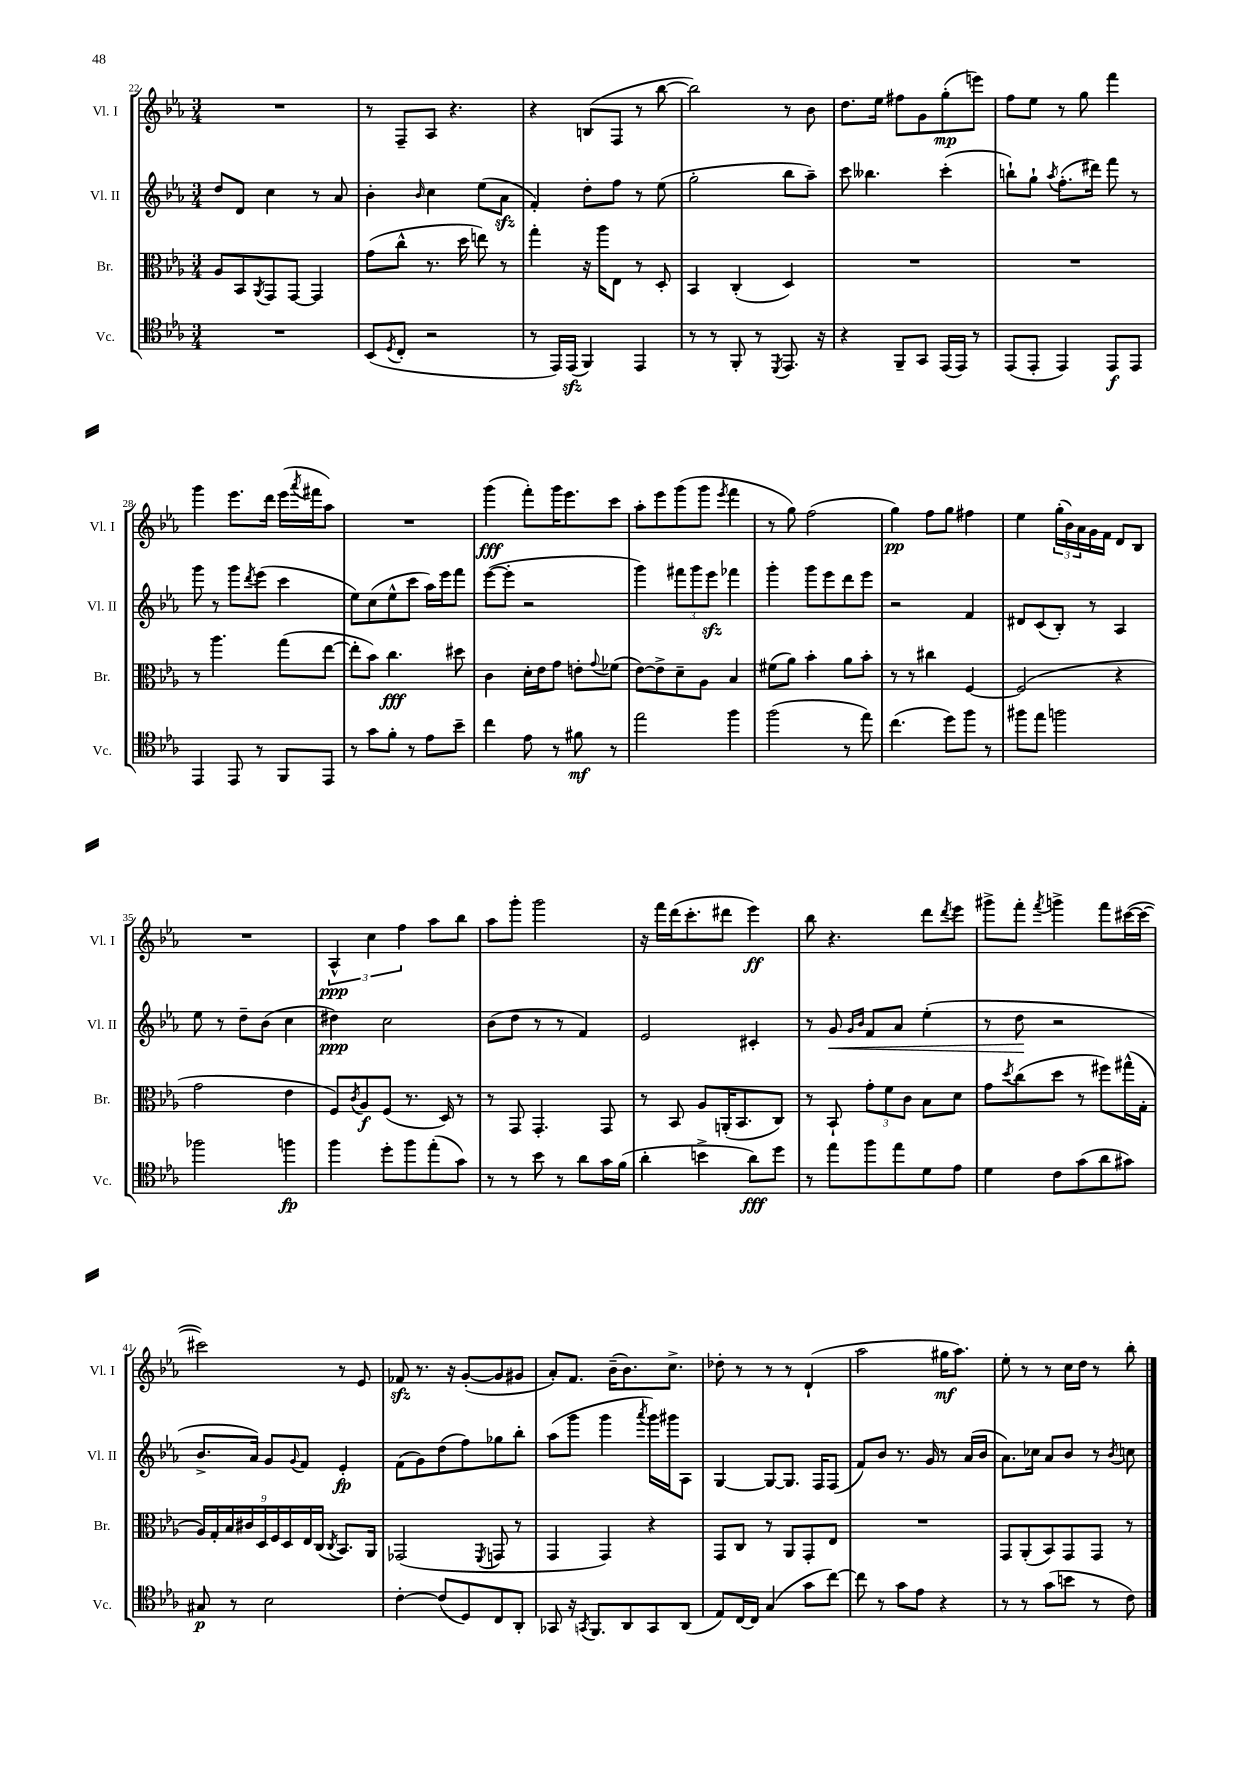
<<
\new StaffGroup <<
\new Staff = "s0" \with { instrumentName = "Vl. I" shortInstrumentName = "Vl. I" } {
    \clef treble \key ees \major \numericTimeSignature \time 3/4
    R2. |
    r8 f8-- aes8 r4. |
    r4 b8( f8 r8 bes''8~ |
    bes''2) r8 bes'8 |
    d''8. ees''16 fis''8 g'8 g''8-.\mp( e'''8) |
    f''8 ees''8 r8 g''8 f'''4 |
    g'''4 ees'''8. d'''16 ees'''16( \acciaccatura { aes'''8 } fis'''16 aes''8) |
    R2. |
    g'''4\fff( f'''8-.) g'''16 ees'''8. c'''8 |
    aes''8-. ees'''8 g'''8( g'''8 \acciaccatura { ees'''8 } f'''4 |
    r8 g''8) f''2( |
    g''4\pp) f''8 g''8 fis''4 |
    ees''4 \tuplet 3/2 { g''16-.( bes'16) aes'16 } g'16 f'16 d'8 bes8 |
    R2. |
    \tuplet 3/2 { aes4-^\ppp c''4 f''4 } aes''8 bes''8 |
    aes''8 g'''8-. g'''2 |
    r16 f'''16 d'''16( c'''8.-. dis'''8 ees'''4\ff) |
    bes''8 r4. d'''8 \acciaccatura { d'''8 } ees'''8 |
    gis'''8-> f'''8-. \acciaccatura { f'''8 } g'''4-> f'''8 cis'''16~( cis'''16~ |
    cis'''2) r8 ees'8 |
    fes'8\sfz r8. r16 g'8~-.( g'8 gis'8 |
    aes'8-.) f'8. bes'16--( bes'8.) c''8.-> |
    des''8-. r8 r8 r8 d'4-!( |
    aes''2 gis''16\mf aes''8.) |
    ees''8-. r8 r8 c''16 d''16 r8 bes''8-. \bar "|." |
}
\new Staff = "s1" \with { instrumentName = "Vl. II" shortInstrumentName = "Vl. II" } {
    \clef treble \key ees \major \numericTimeSignature \time 3/4
    d''8 d'8 c''4 r8 aes'8 |
    bes'4-. \grace { bes'16 } c''4 ees''8( aes'8\sfz |
    f'4-.) d''8-. f''8 r8 ees''8( |
    g''2-. bes''8 aes''8--) |
    c'''8 beses''4. c'''4-.( |
    b''8-!) g''8-! \acciaccatura { aes''8 } f''8.-.( dis'''16) f'''8 r8 |
    g'''8 r8 g'''8 \acciaccatura { d'''8 } ees'''8( c'''4 |
    ees''8) c''8( ees''8-^ c'''8 aes''16) ees'''16 f'''8 |
    ees'''8~( ees'''8-. r2 |
    g'''4) \tuplet 3/2 { fis'''8 g'''8 ees'''8\sfz } fes'''4 |
    g'''4-. g'''8 ees'''8 d'''8 ees'''8 |
    r2 f'4 |
    dis'8 c'8( bes8-.) r8 aes4 |
    ees''8 r8 d''8-- bes'8( c''4 |
    dis''4\ppp) c''2 |
    bes'8( d''8 r8 r8 f'4) |
    ees'2 cis'4-. |
    r8 g'8\< \grace { g'16 bes'16 } f'8 aes'8 ees''4-.( |
    r8 d''8\! r2 |
    bes'8.-> aes'16) g'8 \appoggiatura { g'8 } f'8 ees'4-.\fp |
    f'8( g'8) d''8( f''8) ges''8 bes''8-. |
    aes''8( g'''8 g'''4 \acciaccatura { aes'''8 } g'''16) gis'''16 aes8 |
    g4~ g8~ g8. f16 f8( |
    f'8) bes'8 r8. g'16 r8 aes'16( bes'16 |
    aes'8.) ces''16 aes'8 bes'8 r8 \acciaccatura { bes'8 } c''8 \bar "|." |
}
\new Staff = "s2" \with { instrumentName = "Br." shortInstrumentName = "Br." } {
    \clef alto \key ees \major \numericTimeSignature \time 3/4
    aes8 bes,8 \acciaccatura { aes,8 } g,8 g,8~ g,4 |
    g'8( c''8-^ r8. d''16 e''8) r8 |
    g''4-. r16 aes''16 ees8 r8 d8-. |
    bes,4 c4-.( d4) |
    R2. |
    R2. |
    r8 aes''4. g''8( ees''8~ |
    ees''8-. bes'8) c''4.\fff dis''8 |
    c'4 d'16-. ees'16 g'8 e'8-. \appoggiatura { g'8 } fes'8( |
    ees'8~) ees'8-> d'8-- aes8 bes4 |
    fis'8( aes'8) bes'4-. aes'8 bes'8-. |
    r8 r8 cis''4 f4~ |
    f2( r4 |
    g'2 ees'4 |
    f8) \acciaccatura { c'8 } aes8\f f8( r8. d16) r8 |
    r8 g,8 g,4.-. g,8 |
    r8 bes,8 aes8 a,16-.( bes,8. c8) |
    r8 bes,8-! \tuplet 3/2 { g'8-. f'8 c'8 } bes8 d'8 |
    g'8 \acciaccatura { d''8 } c''8( d''8 r8 fis''8) gis''16-^( g16-. |
    \tuplet 9/8 { aes16) g16-. bes16 cis'16 d16 f16 d16 ees16 c16( } \acciaccatura { c8 } bes,8.) aes,16 |
    ges,2( \acciaccatura { f,8 } g,8 r8 |
    g,4 g,4) r4 |
    g,8 c8 r8 aes,8 g,8-. ees8 |
    R2. |
    g,8 aes,8-.( bes,8) g,8 g,8 r8 \bar "|." |
}
\new Staff = "s3" \with { instrumentName = "Vc." shortInstrumentName = "Vc." } {
    \clef tenor \key ees \major \numericTimeSignature \time 3/4
    R2. |
    bes,8( \acciaccatura { d8 } c8-. r2 |
    r8 ees,16) ees,16\sfz( f,4) ees,4 |
    r8 r8 f,8-. r8 \acciaccatura { d,8 } ees,8. r16 |
    r4 f,8-- g,8 ees,16( ees,16) r8 |
    ees,8( ees,8-. ees,4) ees,8\f ees,8 |
    ees,4 ees,8 r8 f,8 ees,8 |
    r8 g'8 f'8-. r8 ees'8 bes'8-- |
    c''4 ees'8 r8 fis'8\mf r8 |
    ees''2 f''4 |
    f''2( r8 ees''8) |
    c''4.( d''8) f''8 r8 |
    fis''8 ees''8 f''2 |
    fes''2 f''4\fp |
    f''4 d''8-. f''8 ees''8-.( g'8) |
    r8 r8 bes'8 r8 aes'8 g'16 f'16( |
    aes'4-. b'4-> aes'8\fff) d''8 |
    r8 ees''8 f''8 ees''8 d'8 ees'8 |
    d'4 c'8 g'8( aes'8 gis'8) |
    gis8\p r8 bes2 |
    c'4~-. c'8( d8) c8 aes,8-. |
    ges,8 r16 \acciaccatura { g,8 } f,8. aes,8 g,8 aes,8( |
    ees8) c16~ c16 g4( g'8 c''8~) |
    c''8 r8 g'8 ees'8 r4 |
    r8 r8 g'8( b'8 r8 c'8) \bar "|." |
}
>>
>>
\layout { \context { \Score currentBarNumber = #22 } }
